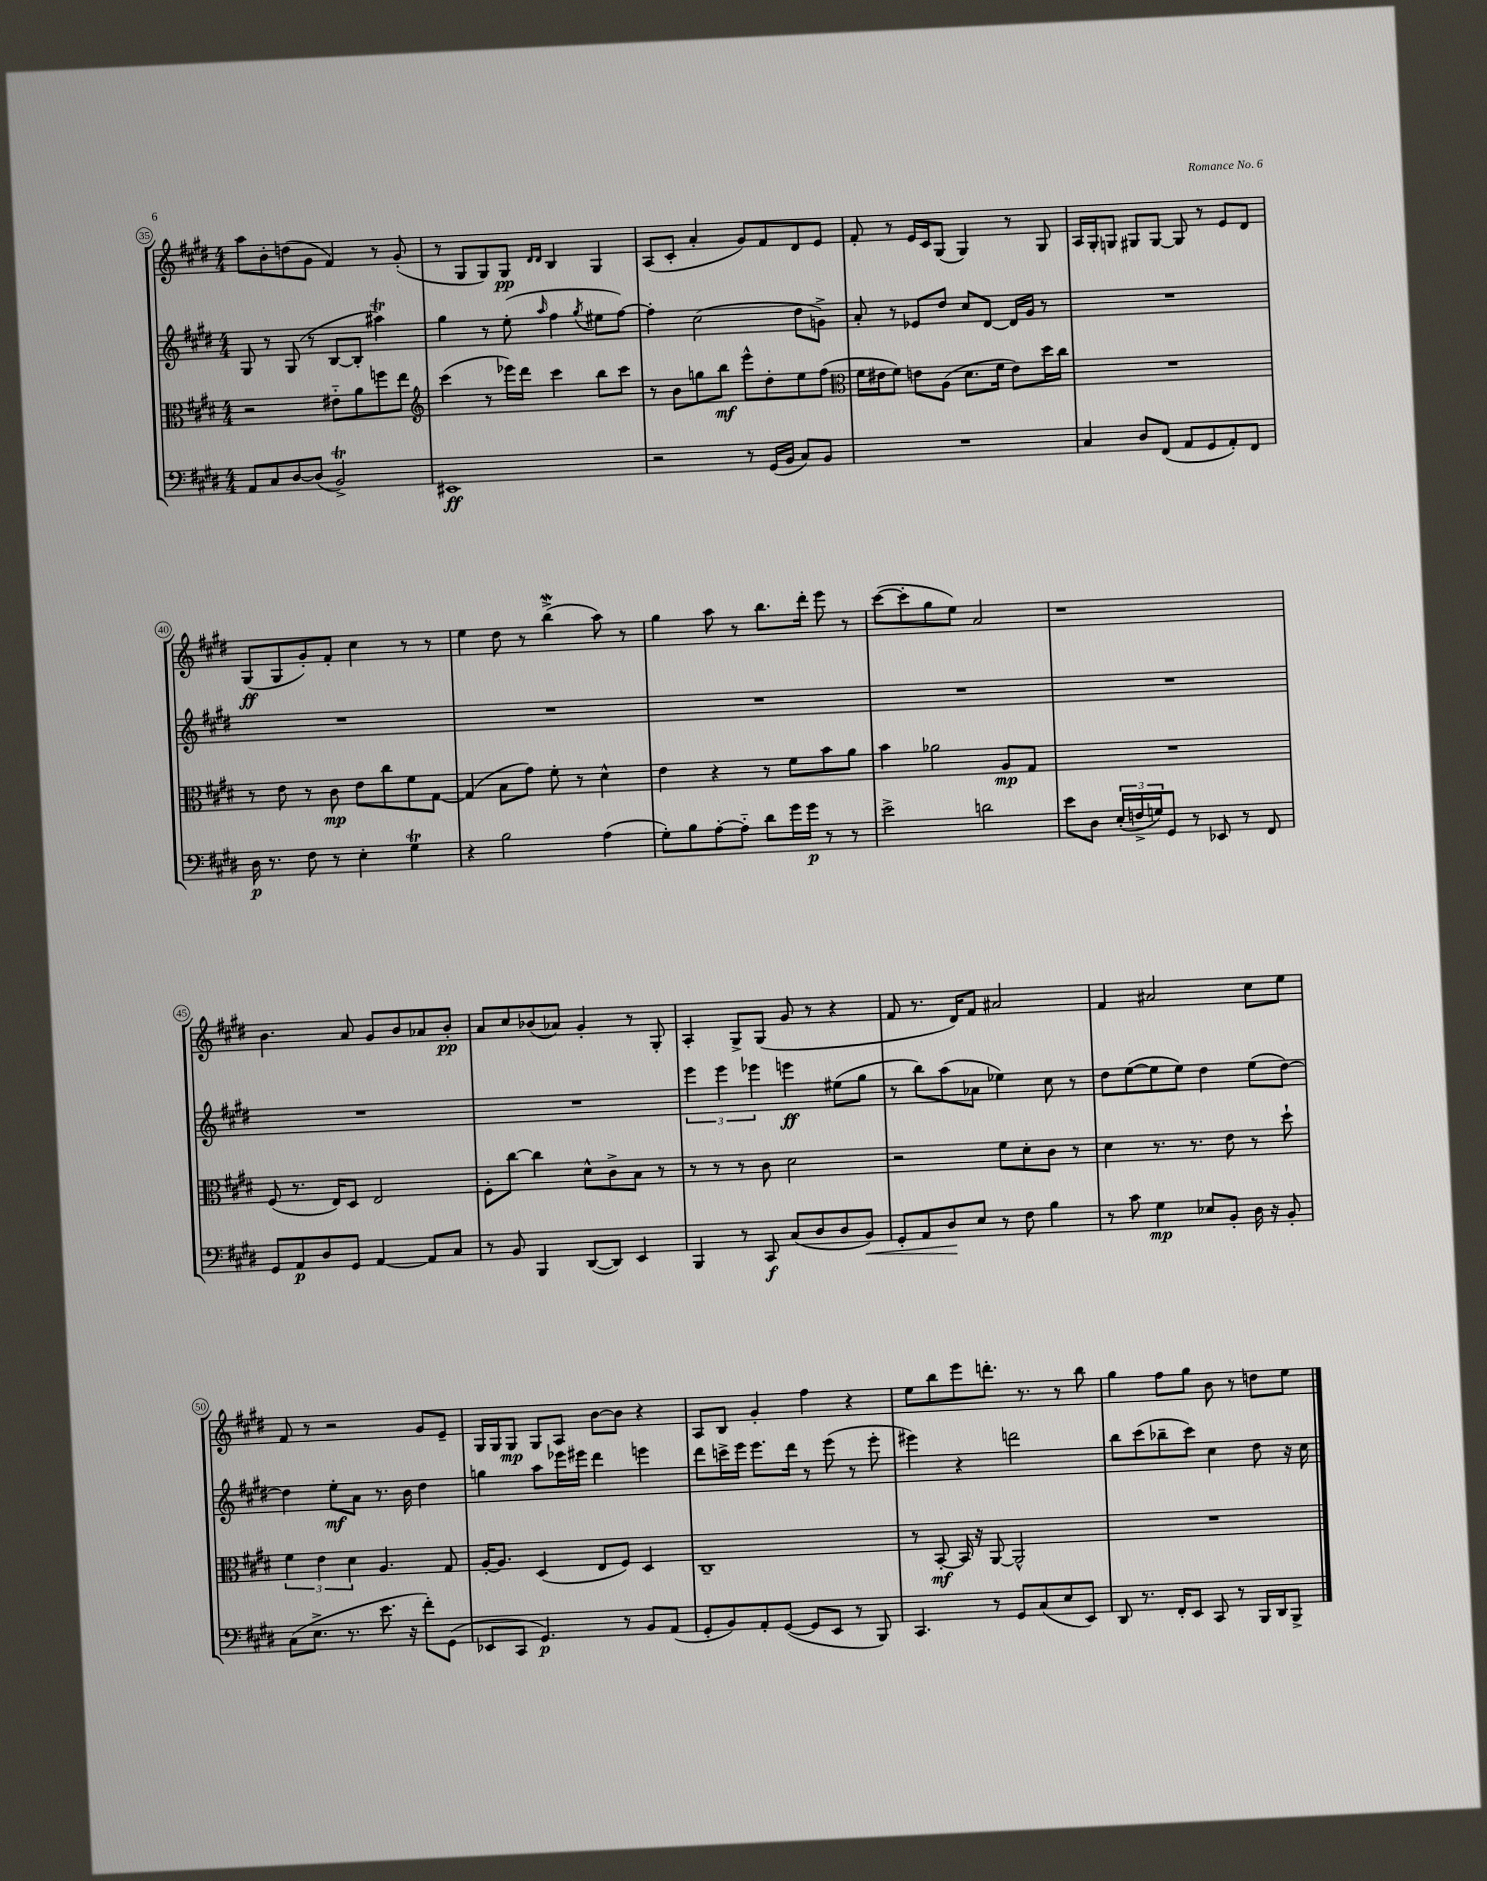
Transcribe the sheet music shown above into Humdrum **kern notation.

**kern	**kern	**kern	**kern
*staff4	*staff3	*staff2	*staff1
*clefF4	*clefC3	*clefG2	*clefG2
*k[f#c#g#d#]	*k[f#c#g#d#]	*k[f#c#g#d#]	*k[f#c#g#d#]
*M4/4	*M4/4	*M4/4	*M4/4
8AA	2r	8G#	8aa
8C#	.	8r	8b'
[8D#	.	(8G#	(8dd
(8D#]	.	8r	8g#
2BB^)	8e#'~	[8B	4f#)
.	8a	8B']	.
.	8ff	4aa#)	8r
.	8ee	.	(8g#'
=	=	=	=
*	*clefG2	*	*
1EE#	(4ccc#	4gg#	8r
.	.	.	8G#
.	8r	8r	8G#)
.	16eee-)	(8ee'	8G#
.	16ddd#	.	.
.	.	.	16qqd#
.	.	16qqaa	16qqd#
.	4ccc#	4ff#	4B
.	.	8qgg#	.
.	8bb	8ee#	4G#
.	8ccc#	[8ff#)	.
=	=	=	=
2r	8r	4ff#']	(8A
.	8b	.	8c#'
.	8gg	(2cc#	4a'
.	8bb	.	.
8r	8eee^^	.	8g#)
(16GG#	8dd#'	.	8f#
16BB	.	.	.
8C#)	8ee	8dd#	8d#
8BB	(8ff#	8g^)	8e
=	=	=	=
*	*clefC3	*	*
1r	16f#	8a'	8f#'
.	16e#	.	.
.	8f#)	8r	8r
.	8e	8e-	16e
.	.	.	16c#
.	(8A	8dd#	(8G#
.	8.d#	8cc#	4G#)
.	.	[8d#	.
.	16f#	.	.
.	8e)	16d#]	8r
.	.	16g#	.
.	16dd#	8r	8G#
.	16cc#	.	.
=	=	=	=
4C#	1r	1r	16A
.	.	.	16G#'
.	.	.	8G
8D#	.	.	8G#
(8FF#	.	.	[8G#
8AA	.	.	8G#]
8GG#	.	.	8r
8AA')	.	.	8e
8FF#	.	.	8d#
=	=	=	=
16D#	8r	1r	(8G#
8.r	.	.	.
.	8e	.	8G#
8F#	8r	.	8g#')
8r	8c#	.	8f#'
4E'	8e	.	4cc#
.	8cc#	.	.
4G#	8f#	.	8r
.	[8G#	.	8r
=	=	=	=
4r	(4G#]	1r	4ee
2B	8B	.	8dd#
.	8g#)	.	8r
.	8f#'	.	(4bb^
.	8r	.	.
(4A	4d#^^	.	8aa)
.	.	.	8r
=	=	=	=
8G#')	4e	1r	4gg#
8B	.	.	.
[8A'	4r	.	8aa
8A'~]	.	.	8r
8d#	8r	.	8.bb
16g#	8f#	.	.
16g#	.	.	16ddd#'
8r	8b	.	8eee
8r	8a	.	8r
=	=	=	=
2e^	4b	1r	([8ccc#
.	.	.	8ccc#']
.	2a-	.	8gg#
.	.	.	8ee)
2d	.	.	2a
.	8A	.	.
.	8G#	.	.
=	=	=	=
8e	1r	1r	1r
8D#	.	.	.
(24E'	.	.	.
24F^	.	.	.
24G)	.	.	.
8GG#	.	.	.
8r	.	.	.
8EE-	.	.	.
8r	.	.	.
8FF#	.	.	.
=	=	=	=
8GG#	(8F#	1r	4.b
8AA	8.r	.	.
8D#	.	.	.
.	16E)	.	.
8GG#	8D#	.	8a
[4AA	2E	.	8g#
.	.	.	8b
8AA]	.	.	8a-
8C#	.	.	8b'
=	=	=	=
8r	8F#'	1r	8a
8BB	[8cc#	.	8cc#
4BBB	4cc#]	.	(8b-
.	.	.	8a-)
([8DD#	8d#^^	.	4g#'
8DD#])	8c#^	.	.
4EE	8B	.	8r
.	8r	.	8G#'
=	=	=	=
4BBB	8r	6eee	4A'
.	8r	.	.
.	.	6eee	.
8r	8r	.	8G#^
.	.	6eee-	.
8CC#	8c#	.	(8G#
(8C#	2d#	4eee	8g#
8D#	.	.	8r
8D#	.	(8ee#	4r
8BB)	.	8gg#	.
=	=	=	=
8GG#'	2r	8r	8f#
8AA	.	8bb)	8.r
8D#	.	(8aa	.
.	.	.	16d#)
8E	.	8a-	8f#
8r	8f#	4ee-)	2a#
8F#	8d#'	.	.
4B	8c#	8cc#	.
.	8r	8r	.
=	=	=	=
8r	4d#	8dd#	4f#
8c#	.	([8ee	.
4G#	8.r	8ee]	2a#
.	.	8ee)	.
.	8.r	.	.
8E-	.	4dd#	.
8BB'	8e	.	.
16D#	8r	(8ee	8cc#
16r	.	.	.
8BB'	8dd#`	[8dd#)	8ee
=	=	=	=
(8C#	6f#	4dd#]	8f#
8.E^	.	.	8r
.	6e	.	.
.	.	8ee'	2r
8.r	.	.	.
.	6d#	.	.
.	.	8a	.
8.e	4.A	8.r	.
16r	.	16b	.
8f#')	.	4dd#	8g#
(8GG#	8G#	.	8e~
=	=	=	=
8EE-	[16A'	4gg	16G#
.	8.A]	.	16G#
8CC#	.	.	8G#
4.GG#)	(4D#	8aa	8G#
.	.	16eee-	8A
.	.	16eee#	.
.	8E	4ddd#	[8b
8r	8F#)	.	8b]
8BB	4D#	4eee	4r
(8AA	.	.	.
=	=	=	=
8GG#'	1C#~	8ddd#	8A
8BB)	.	16ccc^	8B
.	.	16eee	.
8AA'	.	8.eee	4g#'
([8GG#	.	.	.
.	.	16ddd#	.
8GG#]	.	8r	4ff#
8EE	.	(8eee	.
8r	.	8r	4r
8BBB)	.	8eee'	.
=	=	=	=
4.CC#	8r	4eee#)	8ee
.	[8BB'	.	8bb
.	16BB]	4r	8eee
.	16r	.	.
8r	[8AA	.	8.ddd'
8GG#	2AA^^]	2ddd	.
.	.	.	8.r
(8C#	.	.	.
8E	.	.	8r
8EE)	.	.	8bb
=	=	=	=
8DD#	1r	8bb	4gg#
8.r	.	(8ccc#	.
.	.	8bb-~	8ff#
16FF#'	.	.	.
8EE	.	8ccc#)	8gg#
8CC#	.	4cc#	8b
8r	.	.	8r
16BBB	.	8dd#	8dd
16DD#	.	.	.
8BBB^	.	16r	8ee
.	.	16cc#	.
==	==	==	==
*-	*-	*-	*-
